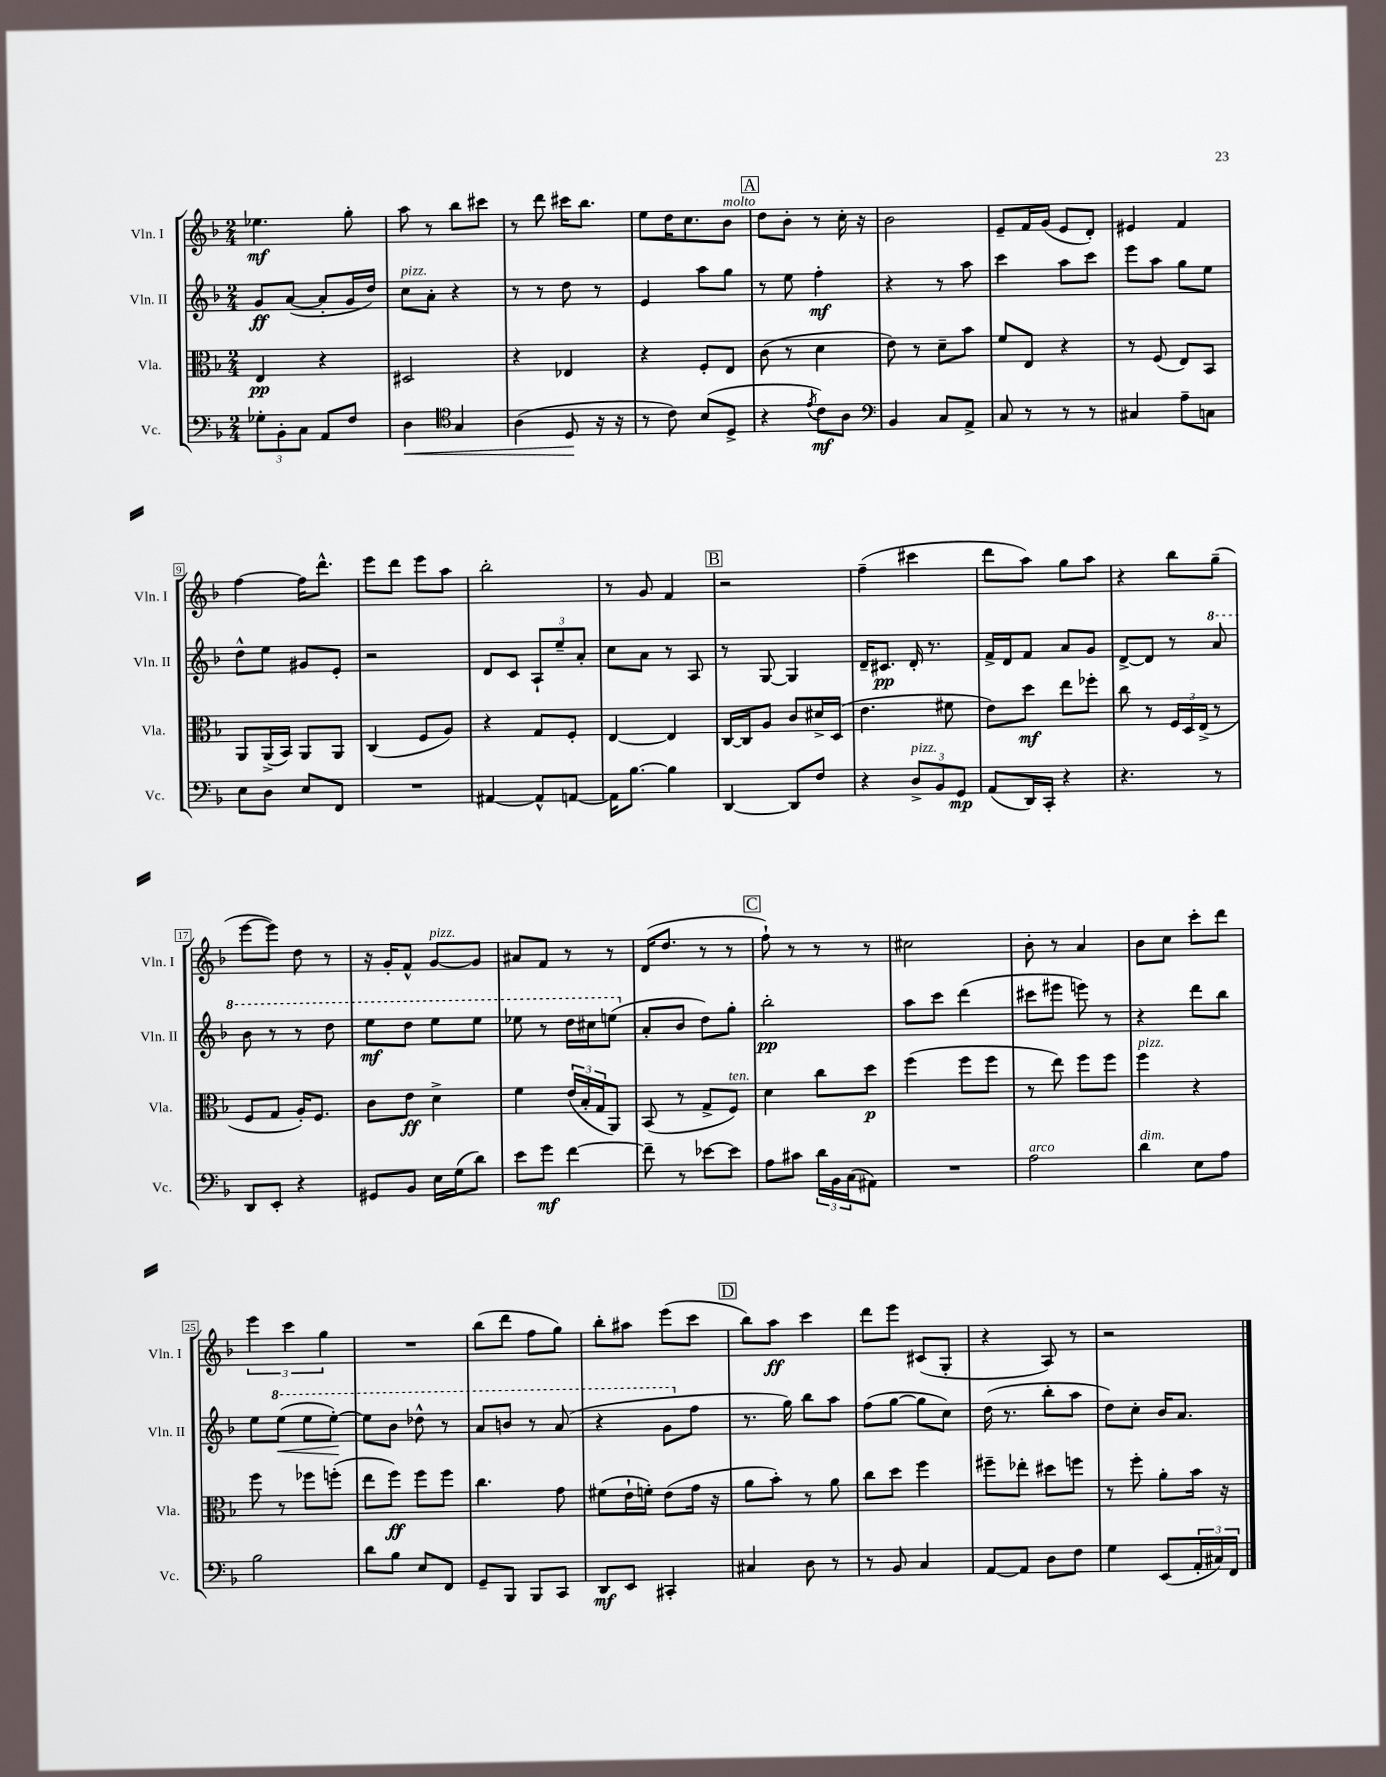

**kern	**kern	**kern	**kern
*staff4	*staff3	*staff2	*staff1
*clefF4	*clefC3	*clefG2	*clefG2
*k[b-]	*k[b-]	*k[b-]	*k[b-]
*M2/4	*M2/4	*M2/4	*M2/4
12G-'	4E	8g	4.ee-
12BB-'	.	.	.
.	.	([8a	.
12C	.	.	.
8AA	4r	8a']	.
8F	.	16g	8gg'
.	.	16dd)	.
=	=	=	=
4D	2D#	8cc	8aa
.	.	8a'	8r
*clefC4	*	*	*
4G	.	4r	8bb-
.	.	.	8ccc#
=	=	=	=
(4A	4r	8r	8r
.	.	8r	8ddd
8D	4E-	8dd	16ccc#
.	.	.	8.bb-
16r	.	8r	.
16r	.	.	.
=	=	=	=
8r	4r	4e	8ee
8c)	.	.	16dd
.	.	.	8.cc
(8B-	8F'	8aa	.
8D^	8E	8gg	8b-
=	=	=	=
4r	(8c	8r	8dd
.	8r	8ee	8b-'
8qe	.	.	.
8c)	4d	4ff'	8r
8A	.	.	16cc'
.	.	.	16r
=	=	=	=
*clefF4	*	*	*
4BB-	8e)	4r	2b-
.	8r	.	.
8C	8d~	8r	.
8AA^	8b-	8aa	.
=	=	=	=
8C	8f	4ccc	8e~
8r	8E	.	16f
.	.	.	(16g
8r	4r	8aa	8e
8r	.	8ccc	8d')
=	=	=	=
4C#	8r	8eee	4e#
.	(8F	8aa	.
8A~	8E)	8gg	4f
8C	8BB-	8ee	.
=	=	=	=
8E	8AA	8dd^^	[4ff
8D	(16AA^	8ee	.
.	16BB-)	.	.
8E	8AA	8g#	16ff]
.	.	.	8.ddd^^
8FF	8AA	8e'	.
=	=	=	=
2r	(4C	2r	8eee
.	.	.	8ddd
.	8F	.	8eee
.	8A)	.	8aa
=	=	=	=
[4AA#	4r	8d	2bb-'
.	.	8c	.
8AA#^^]	8G	12A`	.
.	.	12ee~	.
[8AA	8F'	.	.
.	.	12a'	.
=	=	=	=
16AA]	[4E	8cc	8r
[8.B-	.	.	.
.	.	8a	8g
4B-]	4E]	8r	4f
.	.	8A	.
=	=	=	=
[4DD	[16C	8r	2r
.	16C]	.	.
.	8A	[8G	.
8DD]	8c	4G]	.
8F	16d#^	.	.
.	(16D	.	.
=	=	=	=
4r	4.e	16d~	(4ff~
.	.	8.c#	.
12D^	.	16d'	4ccc#
.	.	8.r	.
12BB-	.	.	.
.	8f#	.	.
12GG	.	.	.
=	=	=	=
(8AA	8e)	16f^	8ddd
.	.	16d	.
16DD)	8dd	8f	8aa)
16CC'	.	.	.
4r	8ee	8a	8gg
.	8ff-'	8g	8aa
=	=	=	=
4.r	8cc	[8d^	4r
.	8r	8d]	.
.	24F	8r	8bb-
.	24D	.	.
.	(24E^	.	.
8r	8r	8aa	(8gg~
=	=	=	=
8DD	8F	8bb-	[8eee
8EE'	8G	8r	8eee])
4r	16A')	8r	8dd
.	8.F	.	.
.	.	8ddd	8r
=	=	=	=
8GG#	8c	8eee	16r
.	.	.	16g'
8BB-	8e	8ddd	8f^^
16E	4d^	8eee	[8g
(16G	.	.	.
8d)	.	8eee	8g]
=	=	=	=
8e	4f	8eee-	8a#
8g	.	8r	8f
[4f	(24e	16ddd	8r
.	24B-'	.	.
.	.	16ccc#	.
.	24G	.	.
.	8AA)	(8eee	8r
=	=	=	=
8f~]	(8BB-	8a'	(16d
.	.	.	8.dd
8r	8r	8b-	.
[8e-	8G^	8dd)	8r
8e-]	8F)	8gg'	8r
=	=	=	=
8A	4d	2bb-'	8ff`)
8c#	.	.	8r
24d	8cc	.	8r
24BB-	.	.	.
(24C	.	.	.
8AA#)	8dd	.	8r
=	=	=	=
2r	(4ff	8aa	2cc#
.	.	8ccc	.
.	8ff	(4ddd	.
.	8ff	.	.
=	=	=	=
2A	8r	8ccc#	8b-'
.	8ee)	8eee#	8r
.	8ff	8eee)	4a
.	8ff	8r	.
=	=	=	=
4d	4ff	4r	8b-
.	.	.	8cc
8E	4r	8ddd	8ccc'
8A	.	8bb-	8ddd
=	=	=	=
2B-	8ff	8ee	6eee
.	8r	(8eee	.
.	.	.	6ccc
.	8ff-	8eee	.
.	.	.	6gg
.	(8ff'	[8eee')	.
=	=	=	=
8d	8ee	8eee]	2r
8B-	8ff)	8bb-	.
8E	8ff	8ddd-^^	.
8FF	8ff	8r	.
=	=	=	=
8GG~	4.cc	8aa	(8bb-
8BBB-	.	8bb	8ddd
8BBB-	.	8r	8ff
8CC	8g	(8aa	8gg)
=	=	=	=
8DD	(8f#	4r	8bb-'
8EE	16e`	.	8aa#
.	16f')	.	.
4CC#'	(8e	8gg	(8eee
.	16g	8ff	8ccc
.	16r	.	.
=	=	=	=
4C#	8a	8.r	8bb-)
.	8b-')	.	8aa
.	.	16gg)	.
8D	8r	8bb-	4ccc
8r	8a	8aa	.
=	=	=	=
8r	8cc	(8ff	8ddd
8BB-	8dd	[8gg	8eee
4C	4ff	8gg]	(8c#
.	.	8cc)	8G'
=	=	=	=
[8AA	8ff#~	(16dd	4r
.	.	8.r	.
8AA]	8ee-'	.	.
8D	8dd#	8bb-'	8A)
8F	8ff	8aa	8r
=	=	=	=
4G	8r	8dd)	2r
.	8ff'	8cc'	.
(8EE	8a'	16b-	.
.	.	8.a	.
24AA'	16b-	.	.
24C#)	.	.	.
.	16r	.	.
24FF	.	.	.
==	==	==	==
*-	*-	*-	*-
